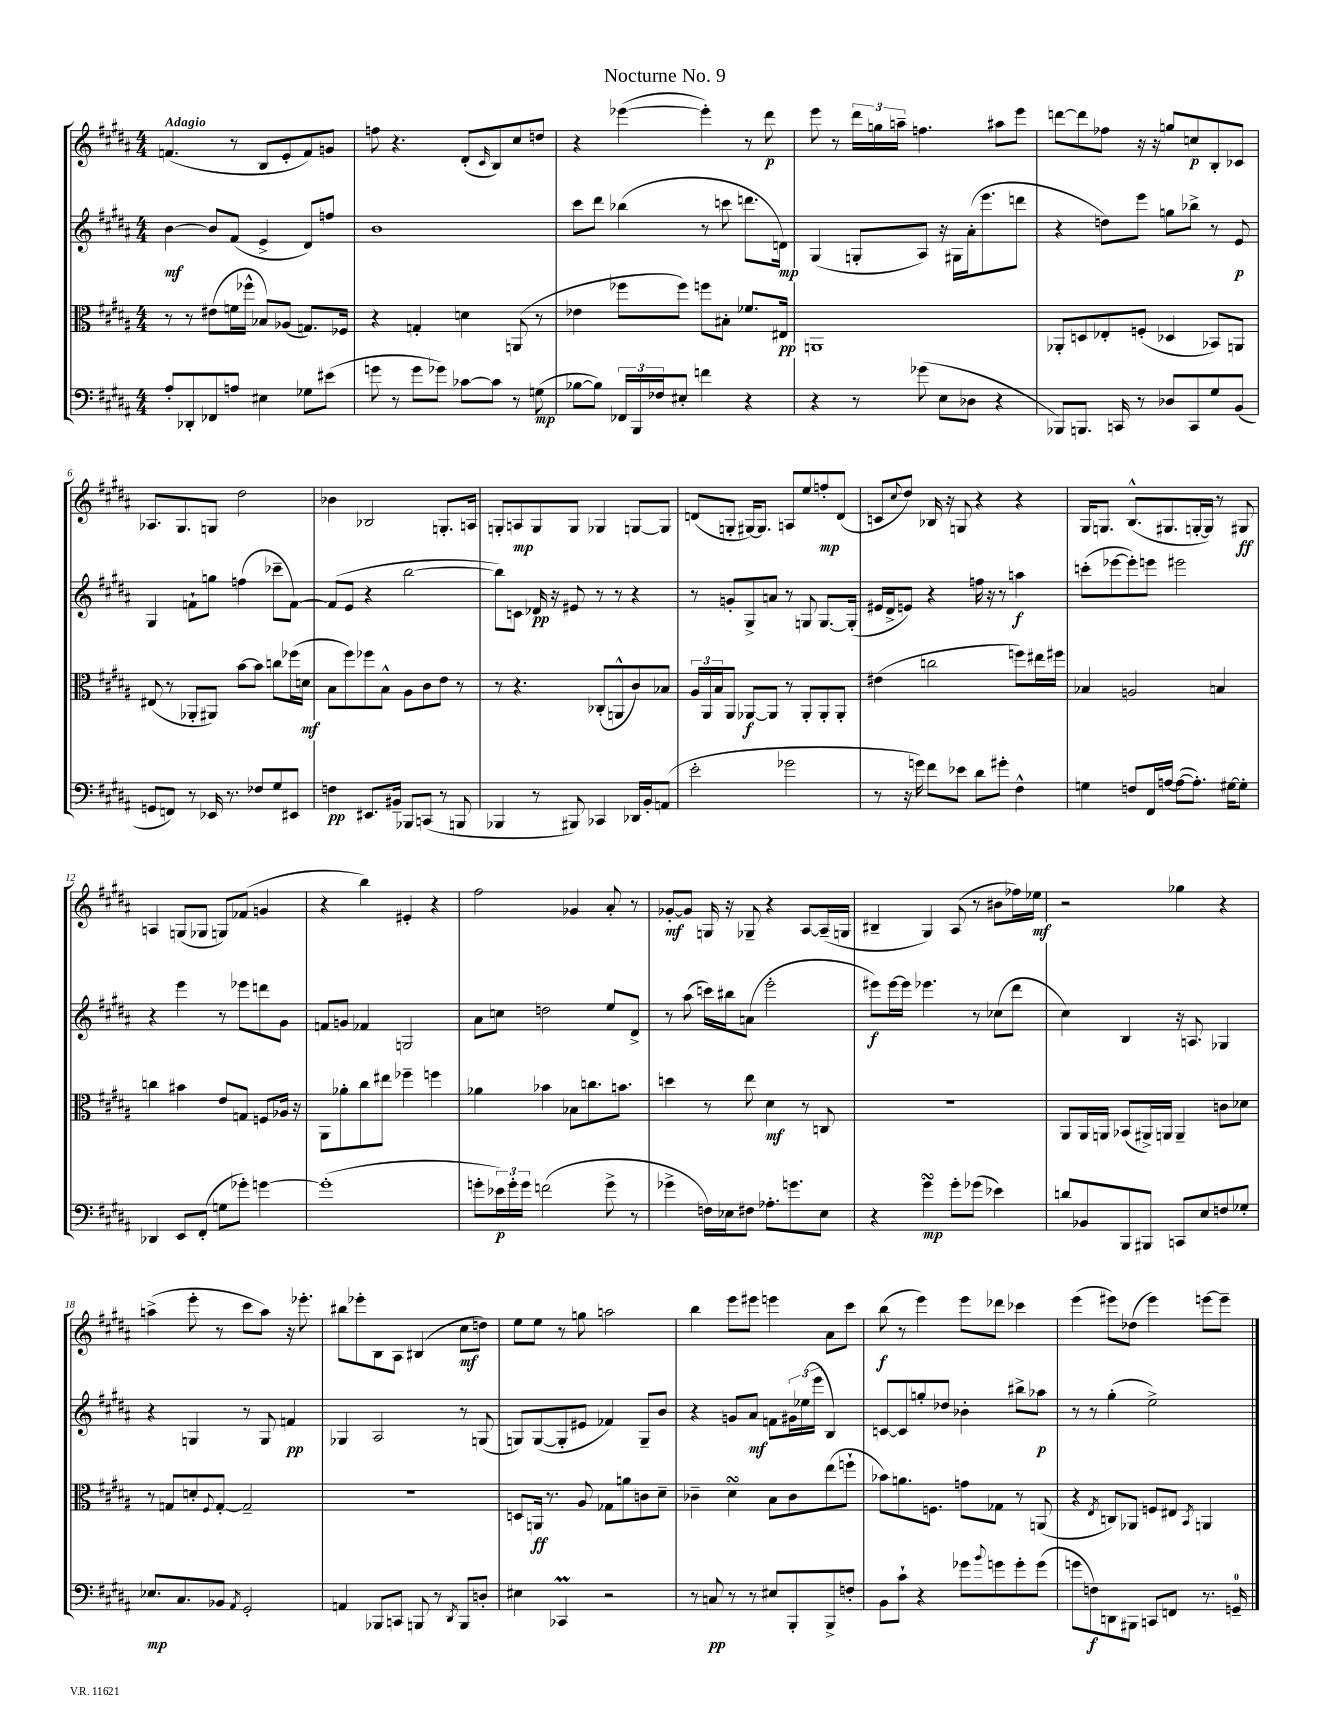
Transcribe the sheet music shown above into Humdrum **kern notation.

**kern	**kern	**kern	**kern
*staff4	*staff3	*staff2	*staff1
*clefF4	*clefC3	*clefG2	*clefG2
*k[f#c#g#d#a#]	*k[f#c#g#d#a#]	*k[f#c#g#d#a#]	*k[f#c#g#d#a#]
*M4/4	*M4/4	*M4/4	*M4/4
8A#'	8r	[4b	(4.f
8DD-'	8r	.	.
8FF-	(8e#	8b]	.
8A	16f	(8f#	8r
.	16ff-^^	.	.
4E#	8B-)	4e^	8B
.	(8A-	.	8e'
8G-	8.G)	8d#)	8f)
(8e#	.	8ff	8g
.	16F-	.	.
=	=	=	=
8g	4r	1b	8ff
8r	.	.	4.r
8g	4G'	.	.
8g-)	.	.	.
[8c-	4d	.	(8d#'
.	.	.	16qqc#
8c-]	.	.	8B)
8r	(8AA	.	8cc#
(8G	8r	.	8dd
=	=	=	=
[8B-	4e-	8ccc#	4r
8B-])	.	8ddd#	.
24FF-	8ff-	(4bb-	([4eee-
24BBB	.	.	.
24F-	.	.	.
8E#'	8ff-)	.	.
4f	8ff	8r	4eee-'])
.	8B#'	8ccc	.
4r	8.f-	8.ddd	8r
.	.	.	8ddd#
.	16E#	16d)	.
=	=	=	=
4r	1AA	(4G#	8eee
.	.	.	8r
8r	.	8G'	24ddd#
.	.	.	24gg
.	.	.	24aa~
(8g-	.	8A#)	4.ff
8E	.	16r	.
.	.	16G#	.
8D-	.	(16a#'	.
.	.	8.eee	.
4r	.	.	8aa#
.	.	8ddd	8eee
=	=	=	=
8BBB-)	8AA-'	4r	[8ddd
8.BBB	8D	.	8ddd]
.	8E-'	8dd)	8ff-
16CC	.	.	.
8r	(8F'	8eee	16r
.	.	.	16r
8D-	4D-	8gg	8gg
8CC	.	8bb-^	8cc
8G#	8BB-)	8r	8B'
(8BB	8AA	8e	8c-
=	=	=	=
8GG	(8E#	4G#	8.A-
8FF)	8r	.	.
.	.	.	8.G#
8r	8AA-'	8f`	.
16EE-	8AA#)	8gg	8G
8.r	.	.	.
.	[8b	(4ff	2dd#
8F-	8b]	.	.
8G#	8cc	8ccc-~	.
8EE#	(16ff-	[8f)	.
.	16d	.	.
=	=	=	=
4F	8B	(8f]	4b-
.	8ff#)	8e	.
8.EE#	8ff-	4r	2B-
.	8B^^	.	.
16BB#~	.	.	.
8BBB-	8A#	[2bb	.
(8CC	8c#	.	.
8r	8e	.	8.G'
8BBB	8r	.	.
.	.	.	16A
=	=	=	=
4BBB-	8r	8bb])	8G'
.	4.r	8c	8A
8r	.	16d-	8G
.	.	16r	.
8BBB#)	.	8e#	8G
4CC-	(8C-'	8r	4G-
.	8AA^^	8r	.
16DD-	8c#)	4r	[8G
16BB'	.	.	.
(8AA	8B-	.	8G]
=	=	=	=
2e'	24A#	8r	(8d
.	24AA#	.	.
.	24B	.	.
.	8AA#	8g'	8G'
.	[8AA-	8G#^	[16G#)
.	.	.	8.G#]
.	8AA-]	8a	.
2g-	8r	8r	8A
.	8AA-'	8G	8ee
.	8AA-'	[8.G	8ff'
.	8AA-'	.	(8d
.	.	(16G']	.
=	=	=	=
8r	(4e#	16e#	8c
.	.	16d#^	.
.	.	.	8qqcc#
16r	.	8e)	8dd#)
16g)	.	.	.
8f#	2cc	4r	16B-
.	.	.	16r
8e-	.	.	8G
8d#	.	16ff	4r
.	.	16r	.
8g#'	.	8r	.
4F#^^	8ff)	4aa	4r
.	16ee#	.	.
.	16ff#	.	.
=	=	=	=
4G	4B-	(8ccc'	16G#
.	.	.	8.G
.	.	[8eee-	.
8F	2A	8eee-'])	(8.B^^
16FF#	.	8eee	.
[16A	.	.	8.G#
(8A_	.	2eee#	.
8.A'])	.	.	[16G'
.	.	.	16G])
.	4B	.	8r
[16G#	.	.	.
8G#']	.	.	8G#
=	=	=	=
4DD-	4cc	4r	4A
8EE	4b#	4eee	(8G
(8FF#'	.	.	8G-
8G	8e	8r	8G)
8g-')	8G	8eee-	(8f-
[4g	8F	8ddd	4g
.	16A-	8g#	.
.	16r	.	.
=	=	=	=
(1g']	8AA#	8f	4r
.	8a-'	8g	.
.	8cc#	4f-	4bb)
.	8ee#	.	.
.	4ff-~	2G	4e#'
.	4ff	.	4r
=	=	=	=
8g'	4a-	8a#	2ff#
24e-)	.	8cc	.
24g'	.	.	.
24g	.	.	.
(2f	4b-	2dd	.
.	8B-	.	4g-
.	8.cc	.	.
8g^	.	8ee	8a#'
.	8.b	.	.
8r	.	8d#^	8r
=	=	=	=
4g-^	4dd	8r	[8g-'
.	.	(8aa#	8g-]
16F)	8r	16ccc)	16G
16E-	.	16bb#	16r
8F#	8ee	(8a	8G-~
8.A-'	4d#	2eee'	4r
8.g	.	.	.
.	8r	.	[8A#
8E-	8C	.	(16A#~]
.	.	.	16G
=	=	=	=
4r	1r	8eee#)	4B#~
.	.	[16eee#	.
.	.	16eee#]	.
4g#	.	4.eee-	4G#)
8g#'	.	.	(8A#
(8g-	.	8r	8r
4e-)	.	(8cc-	8b#
.	.	8ddd#	16ff-)
.	.	.	16ee-
=	=	=	=
8d	8AA#	4cc#)	2r
8BB-	16AA#	.	.
.	16AA	.	.
8BBB	(8BB-	4B	.
8BBB#	16AA#^)	.	.
.	16AA	.	.
8CC	4AA~	16r	4gg-
.	.	8.A	.
8E	.	.	.
8F	8c	4G-	4r
8G-'	8d-	.	.
=	=	=	=
8.E-	8r	4r	(4aa^
.	8G	.	.
8.C#	.	.	.
.	8d'	4G	8eee'
.	8qqF#	.	.
8BB-	[8G'	.	8r
8qAA#	.	.	.
2GG#'	2G~]	8r	8ccc#
.	.	8G	8aa)
.	.	4f	16r
.	.	.	8.eee-'
=	=	=	=
4AA	1r	4G-	8bb#
.	.	.	8eee-'
8BBB-	.	2A#	8B
8CC	.	.	8A#
8BBB	.	.	(4B#
8r	.	.	.
8qDD#	.	.	.
8BBB	.	8r	8cc#
8D'	.	(8G	8dd)
=	=	=	=
4E#	8D	8G)	8ee
.	16AA	([8G	8ee
.	8.r	.	.
4CC-	.	8G']	8r
.	8A#	8e#	8gg
2r	8G-	4f-)	2aa
.	8a	.	.
.	8c	8G~	.
.	8d#~	8b	.
=	=	=	=
8r	4c-~	4r	4bb
8C	.	.	.
8r	4d#	8g	8eee
8r	.	8a#	8eee#
8E#	8B	8f	4eee
8BBB'	8c-	24g#	.
.	.	(24ee-	.
.	.	24eee	.
8BBB^	(8ee	4B)	8a#
8F'	8ff`	.	8ccc#
=	=	=	=
8BB	8b-)	[8c	(8bb
8c#`	8.a	8c]	8r
4r	.	8gg'	4eee)
.	8.F	.	.
.	.	8dd-	.
8g-	8g	4b-'	8eee
8qqb	.	.	.
8g	8G-	.	8ddd-
8g'	8r	8bb#^	4ccc-
(8g	(8AA	8aa-	.
=	=	=	=
8g	4r	8r	(4eee
8F)	.	8r	.
.	8qE	.	.
8DD	8C)	(4gg#'	8eee#)
8BBB#	8AA-	.	(8dd-
8CC	8F	2ee^)	4eee#)
8FF	8E#	.	.
.	8qBB	.	.
8.r	4AA	.	[8eee
.	.	.	8eee~]
16GG~	.	.	.
==	==	==	==
*-	*-	*-	*-
